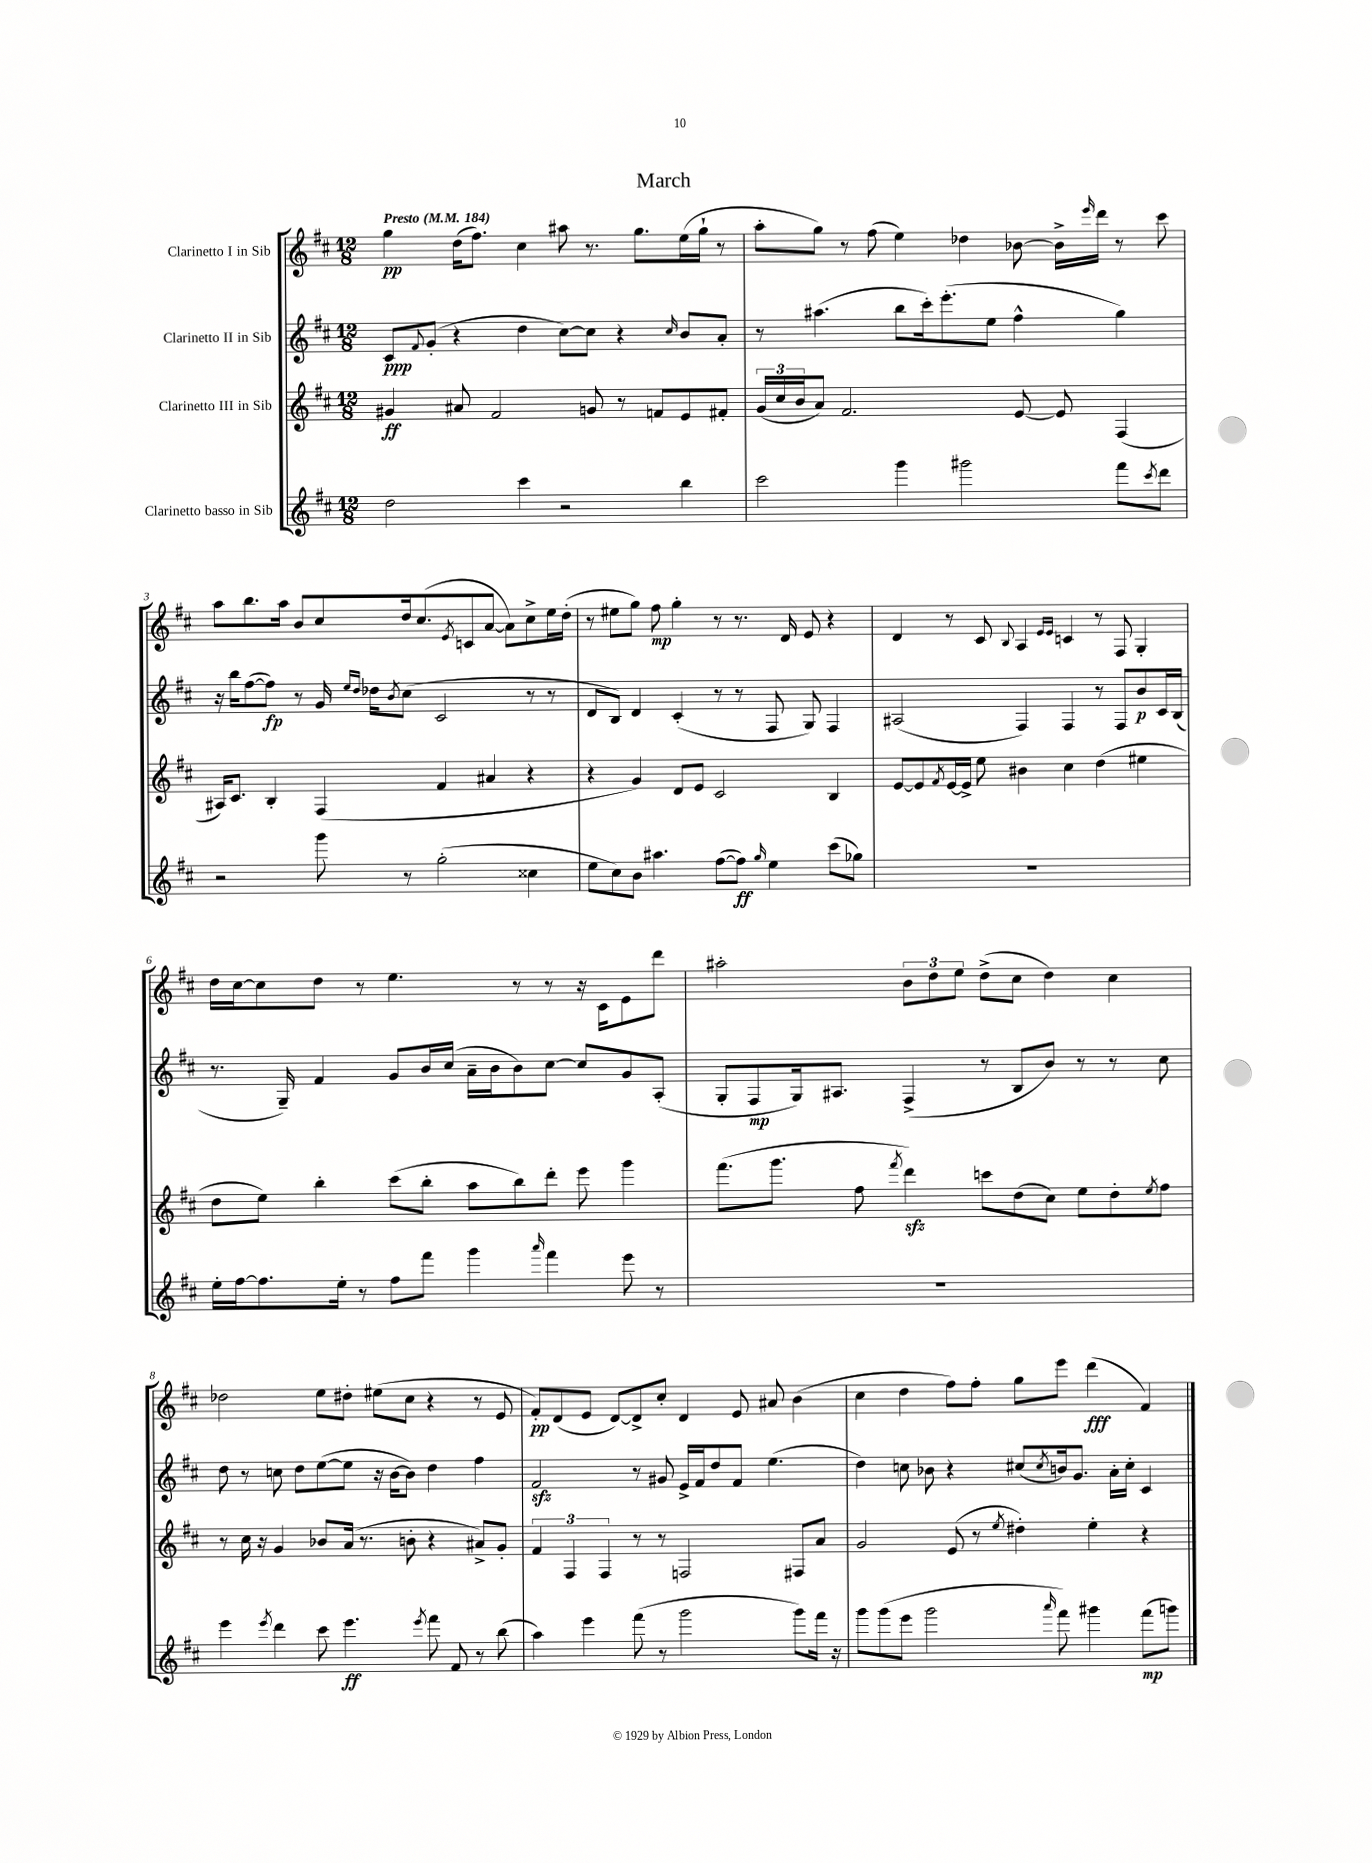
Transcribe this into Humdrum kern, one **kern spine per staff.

**kern	**dynam	**kern	**dynam	**kern	**dynam	**kern	**dynam
*part4	*part4	*part3	*part3	*part2	*part2	*part1	*part1
*staff4	*staff4	*staff3	*staff3	*staff2	*staff2	*staff1	*staff1
*I"Clarinetto basso in Sib	*	*I"Clarinetto III in Sib	*	*I"Clarinetto II in Sib	*	*I"Clarinetto I in Sib	*
*clefG2	*	*clefG2	*	*clefG2	*	*clefG2	*
*k[f#c#]	*	*k[f#c#]	*	*k[f#c#]	*	*k[f#c#]	*
*M12/8	*	*M12/8	*	*M12/8	*	*M12/8	*
*MM184	*	*MM184	*	*MM184	*	*MM184	*
=1	=1	=1	=1	=1	=1	=1	=1
!	!	!	!	!	!	!LO:TX:a:B:t=Presto	!
2dd\	.	4g#X/	ff	8c#/L	ppp	4gg\	pp
.	.	.	.	8qqf#/	.	.	.
.	.	.	.	(8g'/J	.	.	.
.	.	8a#X/	.	4r	.	(16dd\KL	.
.	.	.	.	.	.	8.ff#\J)	.
.	.	2f#/	.	.	.	.	.
4ccc#\	.	.	.	4dd\	.	4cc#\	.
2r	.	.	.	[8cc#\L)	.	8aa#X\	.
.	.	8gn/	.	8cc#\J]	.	8.r	.
.	.	8r	.	4r	.	.	.
.	.	.	.	.	.	8.gg\L	.
.	.	8fn/L	.	.	.	.	.
.	.	.	.	16qqcc#/	.	.	.
4bb\	.	8e/	.	8b/L	.	(16ee\L	.
.	.	.	.	.	.	16gg`\JJ	.
.	.	8f#X'/J	.	8a'/J	.	8r	.
=2	=2	=2	=2	=2	=2	=2	=2
2ccc#\	.	(24g/LL	.	8r	.	8aa'\L	.
.	.	24cc#/	.	.	.	.	.
.	.	24b/J	.	.	.	.	.
.	.	8a/J)	.	(4.aa#X\	.	8gg\J)	.
.	.	2.f#/	.	.	.	8r	.
.	.	.	.	.	.	(8ff#\	.
4ggg\	.	.	.	8bb\L	.	4ee\)	.
.	.	.	.	16ccc#'\k)	.	.	.
.	.	.	.	(8.eee'\	.	.	.
2ggg#X\	.	.	.	.	.	4dd-X\	.
.	.	.	.	8ee\J	.	.	.
.	.	[8e/	.	4ff#^^\	.	[8b-X\	.
.	.	8e/]	.	.	.	16b-^\LL]	.
.	.	.	.	.	.	16qqeee/	.
.	.	.	.	.	.	16ddd\JJ	.
8fff#\L	.	(4F#/	.	4gg\)	.	8r	.
8qccc#/	.	.	.	.	.	.	.
8ddd\J	.	.	.	.	.	8ccc#\	.
!!LO:LB:g=z
=3	=3	=3	=3	=3	=3	=3	=3
2r	.	16A#X/KL)	.	16r	.	8aa\L	.
.	.	8.c#/J	.	16bb\KL	.	.	.
.	.	.	.	([8ff#\	.	8.bb\	.
.	.	4B'/	.	8ff#\J])	fp	.	.
.	.	.	.	.	.	16aa\Jk	.
.	.	.	.	8r	.	8b/L	.
8ggg\	.	(4F#/	.	16g/	.	8cc#/	.
.	.	.	.	16qqee/LL	.	.	.
.	.	.	.	16qqdd/JJ	.	.	.
.	.	.	.	16dd-X\KL	.	.	.
.	.	.	.	8qb/	.	.	.
8r	.	.	.	(8cc#\J	.	16dd/k	.
.	.	.	.	.	.	(8.cc#/	.
(2gg'\	.	4f#/	.	2c#/	.	.	.
.	.	.	.	.	.	8qe/	.
.	.	.	.	.	.	8cn/	.
.	.	4a#X/	.	.	.	[8a/J	.
.	.	.	.	.	.	8a\L])	.
4cc##X\	.	4r	.	8r	.	8cc#^\	.
.	.	.	.	8r	.	16ee\L	.
.	.	.	.	.	.	(16dd'\JJ	.
=4	=4	=4	=4	=4	=4	=4	=4
8ee\L	.	4r	.	8d/L	.	8r	.
8cc#\)	.	.	.	8B/J)	.	8ee#X\L	.
8b\J	.	4g/)	.	4d/	.	8gg\J)	.
4.aa#X\	.	.	.	.	.	8ff#\	mp
.	.	8d/L	.	(4c#'/	.	4gg'\	.
.	.	8e/J	.	.	.	.	.
([8ff#\L	.	2c#/	.	8r	.	8r	.
8ff#\J])	ff	.	.	8r	.	8.r	.
16qqgg/	.	.	.	.	.	.	.
4ee\	.	.	.	8F#/	.	.	.
.	.	.	.	.	.	16d/	.
.	.	.	.	8G/)	.	8e/	.
(8ccc#\L	.	4B/	.	4F#/	.	4r	.
8gg-X\J)	.	.	.	.	.	.	.
=5	=5	=5	=5	=5	=5	=5	=5
1.r	.	[8e/L	.	(2A#X/	.	4d/	.
.	.	8e/]	.	.	.	.	.
.	.	8qf#/	.	.	.	.	.
.	.	[16e/L	.	.	.	8r	.
.	.	16e^/JJ]	.	.	.	.	.
.	.	8ee\	.	.	.	8c#/	.
.	.	.	.	.	.	8qqB/	.
.	.	4b#X\	.	4F#/)	.	4A/	.
.	.	.	.	.	.	16qqe/LL	.
.	.	.	.	.	.	16qqe/JJ	.
.	.	4cc#\	.	4F#/	.	4cn/	.
.	.	(4dd\	.	8r	.	8r	.
.	.	.	.	8F#/L	.	8F#/	.
.	.	4ee#X\	.	8b/	p	4G'/	.
.	.	.	.	16c#/L	.	.	.
.	.	.	.	(16B/JJ	.	.	.
!!LO:LB:g=z
=6	=6	=6	=6	=6	=6	=6	=6
16ee'\LL	.	8dd\L	.	8.r	.	16dd\LL	.
[16ff#\J	.	.	.	.	.	[16cc#\J	.
8.ff#\]	.	8ee\J)	.	.	.	8cc#\]	.
.	.	.	.	16G~/)	.	.	.
.	.	4bb'\	.	4f#/	.	8dd\J	.
16ee'\Jk	.	.	.	.	.	.	.
8r	.	.	.	.	.	8r	.
8ff#\L	.	(8ccc#\L	.	8g/L	.	4.ee\	.
8fff#\J	.	8bb'\J	.	16b/L	.	.	.
.	.	.	.	(16cc#/JJ	.	.	.
4ggg\	.	8aa\L	.	16a~\LL	.	.	.
.	.	.	.	16b\J	.	.	.
.	.	8bb\)	.	8b\)	.	8r	.
16qqaaa/	.	.	.	.	.	.	.
4fff#\	.	8ddd'\J	.	[8cc#\J	.	8r	.
.	.	8eee\	.	8cc#/L]	.	16r	.
.	.	.	.	.	.	16c#\KL	.
8eee\	.	4ggg\	.	8g/	.	8e\	.
8r	.	.	.	(8A'/J	.	8ddd\J	.
=7	=7	=7	=7	=7	=7	=7	=7
1.r	.	(8.fff#\L	.	8G'/L	.	2aa#X'\	.
.	.	.	.	8F#/	mp	.	.
.	.	8.ggg\J	.	.	.	.	.
.	.	.	.	16G/k)	.	.	.
.	.	.	.	8.A#X/J	.	.	.
.	.	8ff#\	.	.	.	.	.
.	.	8qfff#/	.	.	.	.	.
.	.	4dddzz\)	.	(4F#^/	.	12b\L	.
.	.	.	.	.	.	12dd\	.
.	.	.	.	.	.	12ee\J	.
.	.	8cccn\L	.	8r	.	(8dd^\L	.
.	.	(8dd\	.	8B/L	.	8cc#\J	.
.	.	8cc#\J)	.	8b/J)	.	4dd\)	.
.	.	8ee\L	.	8r	.	.	.
.	.	8dd'\	.	8r	.	4cc#\	.
.	.	8qee/	.	.	.	.	.
.	.	8ff#\J	.	8cc#\	.	.	.
!!LO:LB:g=z
=8	=8	=8	=8	=8	=8	=8	=8
4eee\	.	8r	.	8dd\	.	2dd-X\	.
.	.	16cc#\	.	8r	.	.	.
.	.	16r	.	.	.	.	.
8qeee/	.	.	.	.	.	.	.
4ddd\	.	4g/	.	8ccn\	.	.	.
.	.	.	.	8dd\L	.	.	.
8ccc#\	.	8b-X/L	.	([8ee\	.	8ee\L	.
4.eee\	ff	(16a/Jk	.	8ee\J]	.	8dd#X'\J	.
.	.	8.r	.	.	.	.	.
.	.	.	.	16r	.	(8ee#X\L	.
.	.	.	.	[16b\KL	.	.	.
.	.	8bn'\	.	8b\J])	.	8cc#\J	.
8qeee/	.	.	.	.	.	.	.
8fff#\	.	4r	.	4dd\	.	4r	.
8f#/	.	.	.	.	.	.	.
8r	.	8a#X^/L)	.	4ff#\	.	8r	.
(8bb\	.	8g'/J	.	.	.	8e/	.
=9	=9	=9	=9	=9	=9	=9	=9
4aa\)	.	6f#/	.	2f#zz/	.	8f#'/L)	pp
.	.	.	.	.	.	(8d/	.
.	.	6F#/	.	.	.	.	.
4eee\	.	.	.	.	.	8e/J	.
.	.	6F#/	.	.	.	.	.
.	.	.	.	.	.	[8d/L)	.
(8fff#\	.	8r	.	8r	.	8d^/]	.
8r	.	8r	.	8g#X/	.	8cc#'/J	.
2ggg\	.	2Fn/	.	16e^/LL	.	4d/	.
.	.	.	.	16f#/J	.	.	.
.	.	.	.	8dd/	.	.	.
.	.	.	.	8f#/J	.	8e/	.
.	.	.	.	(4.ee\	.	8a#X/	.
8ggg\L)	.	8F#X/L	.	.	.	(4b\	.
16fff#\Jk	.	8a/J	.	.	.	.	.
16r	.	.	.	.	.	.	.
=10	=10	=10	=10	=10	=10	=10	=10
8ggg\L	.	2g/	.	4dd\)	.	4cc#\	.
(8ggg\	.	.	.	.	.	.	.
8eee\J	.	.	.	8ccn\	.	4dd\	.
2ggg\	.	.	.	8b-X\	.	.	.
.	.	(8e/	.	4r	.	8ff#\L)	.
.	.	8r	.	.	.	8ff#'\J	.
.	.	8qee/	.	.	.	.	.
.	.	4dd#X'\)	.	(8cc#X/L	.	8gg\L	.
16qqaaa/	.	.	.	8qcc#/	.	.	.
8fff#\)	.	.	.	16bn/k)	.	8eee\J	.
.	.	.	.	8.g/J	.	.	.
4ggg#X\	.	4ee'\	.	.	.	(4ddd\	fff
.	.	.	.	16a'\LL	.	.	.
.	.	.	.	16cc#'\JJ	.	.	.
(8fff#\L	mp	4r	.	4c#/	.	4f#/)	.
8gggn\J)	.	.	.	.	.	.	.
==	==	==	==	==	==	==	==
*-	*-	*-	*-	*-	*-	*-	*-
